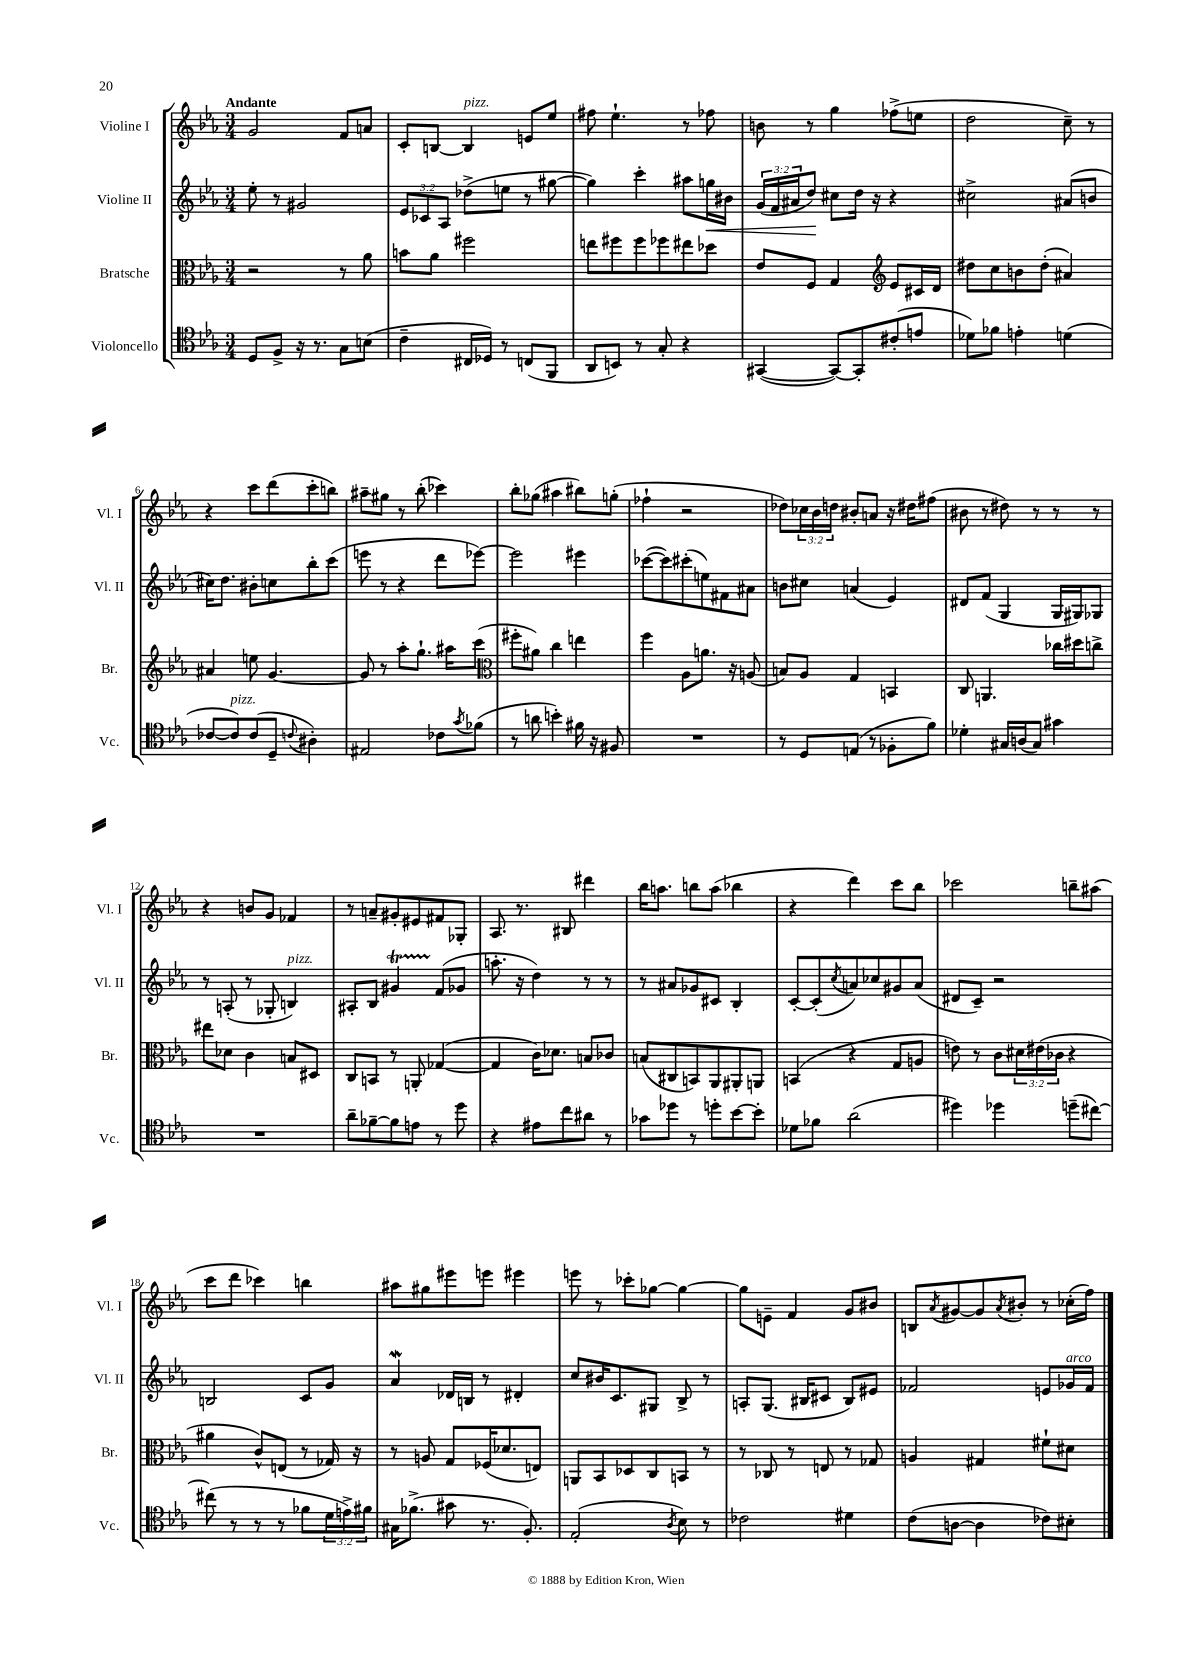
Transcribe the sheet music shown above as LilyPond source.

<<
\new StaffGroup <<
\new Staff = "s0" \with { instrumentName = "Violine I" shortInstrumentName = "Vl. I" } {
    \clef treble \key ees \major \numericTimeSignature \time 3/4 \override Staff.TupletNumber.text = #tuplet-number::calc-fraction-text \tempo "Andante"
    g'2 f'8 a'8 |
    c'8-. b8~ b4^\markup { \italic "pizz." } e'8 ees''8 |
    fis''8 ees''4.-! r8 fes''8 |
    b'8 r8 g''4 fes''8->( e''8 |
    d''2 c''8--) r8 |
    r4 c'''8 d'''8( c'''8-. b''8) |
    ais''8-- gis''8 r8 bes''8-.( ces'''4) |
    bes''8-. ges''8( ais''4 bis''8) g''8-.( |
    fes''4-! r2 |
    des''8) \tuplet 3/2 { ces''16 bes'16 d''16 } bis'8-. a'8 r16 dis''16 fis''8( |
    bis'8 r8 dis''8) r8 r8 r8 |
    r4 b'8 g'8 fes'4 |
    r8 a'8-- gis'8-. eis'8 fis'8 ges8-. |
    aes8. r8. bis8 dis'''4 |
    bes''16 a''8. b''8 a''8( bes''4 |
    r4 d'''4) c'''8 bes''8 |
    ces'''2 b''8-- ais''8( |
    c'''8 d'''8 ces'''4) b''4 |
    ais''8 gis''8 eis'''8 e'''8 eis'''4 |
    e'''8 r8 ces'''8-. ges''8~ ges''4~ |
    ges''8 e'8-- f'4 g'8 bis'8 |
    b8 \acciaccatura { aes'8 } gis'8~ gis'8 \acciaccatura { aes'8 } bis'8-. r8 ces''16-.( f''16) \bar "|." |
}
\new Staff = "s1" \with { instrumentName = "Violine II" shortInstrumentName = "Vl. II" } {
    \clef treble \key ees \major \numericTimeSignature \time 3/4 \override Staff.TupletNumber.text = #tuplet-number::calc-fraction-text
    ees''8-. r8 gis'2 |
    \tuplet 3/2 { ees'8 ces'8 aes8 } des''8->( e''8 r8 gis''8~ |
    gis''4) c'''4-. ais''8 g''16\< bis'16 |
    \tuplet 3/2 { g'16( f'16 ais'16 } d''8\!) cis''8 d''16 r16 r4 |
    cis''2-> ais'8( b'8 |
    cis''16) d''8. bis'8-. c''8 bes''8-. c'''8( |
    e'''8 r8 r4 d'''8 ees'''8~) |
    ees'''2 eis'''4 |
    ces'''8~( ces'''8) cis'''8-.( e''8) fis'8 ais'8 |
    b'8 cis''8 a'4( ees'4) |
    dis'8 f'8( g4 g16 gis16) ges8 |
    r8 a8-.( r8 ges8-. b4^\markup { \italic "pizz." }) |
    ais8-. bes8 gis'4\startTrillSpan f'8\stopTrillSpan( ges'8 |
    a''8.-. r16 d''4) r8 r8 |
    r8 ais'8 ges'8 cis'8 bes4-. |
    c'8~-. c'8-.( \acciaccatura { c''8 } a'8) ces''8 gis'8 a'8( |
    dis'8 c'8--) r2 |
    b2 c'8 g'8 |
    aes'4\mordent des'16 b16 r8 dis'4-. |
    c''8 bis'16 c'8. gis8 bes8-> r8 |
    a8-. g8.( bis16 cis'8 bis8) eis'8 |
    fes'2 e'8 ges'16^\markup { \italic "arco" } fes'16 \bar "|." |
}
\new Staff = "s2" \with { instrumentName = "Bratsche" shortInstrumentName = "Br." } {
    \clef alto \key ees \major \numericTimeSignature \time 3/4 \override Staff.TupletNumber.text = #tuplet-number::calc-fraction-text
    r2 r8 aes'8 |
    b'8 aes'8 fis''2 |
    e''8 fis''8 fis''8 fes''8 eis''8 des''8 |
    ees'8 f8 g4 \clef treble ees'8 cis'16 d'16 |
    dis''8 c''8 b'8 dis''8-.( ais'4) |
    ais'4 e''8 g'4.~ |
    g'8 r8 aes''8-. g''8.-! ais''16 c'''8( |
    \clef alto fis''8-. ais'8) c''4 e''4 |
    f''4 aes8 a'8. r16 a8( |
    b8) aes8 g4 b,4 |
    c8 a,4. ces''16 dis''16 c''8-> |
    eis''8 des'8 c'4 b8 dis8 |
    c8 b,8 r8 a,8-. ges4~( |
    ges4 c'16) des'8. b8 ces'8 |
    b8( cis8 b,8) aes,8 ais,8-. a,8 |
    b,4( r4 g8 a8 |
    e'8) r8 c'8 \tuplet 3/2 { dis'16 eis'16( ces'16 } r4 |
    ais'4 c'8-^) e8( r8 ges16) r16 |
    r8 a8 g8 fes16( des'8. e8) |
    a,8 bes,8 des8 c8 b,8 r8 |
    r8 ces8 r8 e8 r8 ges8 |
    a4 gis4 fis'8-! dis'8 \bar "|." |
}
\new Staff = "s3" \with { instrumentName = "Violoncello" shortInstrumentName = "Vc." } {
    \clef tenor \key ees \major \numericTimeSignature \time 3/4 \override Staff.TupletNumber.text = #tuplet-number::calc-fraction-text
    d8 f8-> r16 r8. g8 b8( |
    c'4-- cis16 des16) r8 c8( f,8 |
    aes,8 b,8) r8 g8-. r4 |
    gis,4~( gis,8~) gis,8-. cis'8-.( e'8 |
    des'8) fes'8 e'4-. d'4( |
    ces'8~ ces'8^\markup { \italic "pizz." }) ces'8( d8-- \appoggiatura { c'8 } ais4-.) |
    eis2 ces'8 \acciaccatura { g'8 } fes'8( |
    r8 a'8 b'4-.) fis'16 r16 fis8 |
    R2. |
    r8 d8 e8( r8 fes8-. f'8) |
    des'4-. gis16 a16( gis8) gis'4 |
    R2. |
    aes'8-- fes'8~-- fes'8 e'8 r8 d''8 |
    r4 eis'8 c''8 ais'8 r8 |
    ges'8 des''8 r8 d''8-. bes'8~ bes'8-. |
    des'8 fes'8 aes'2( |
    dis''4) des''4 d''8--( cis''8~) |
    cis''8( r8 r8 r8 fes'8 \tuplet 3/2 { d'16 e'16->) fis'16 } |
    gis16 fes'8.->( gis'8 r8. f8.-.) |
    ees2-.( \acciaccatura { aes8 } bes8) r8 |
    ces'2 dis'4 |
    c'8( a8~ a4 ces'8) bis8-. \bar "|." |
}
>>
>>
